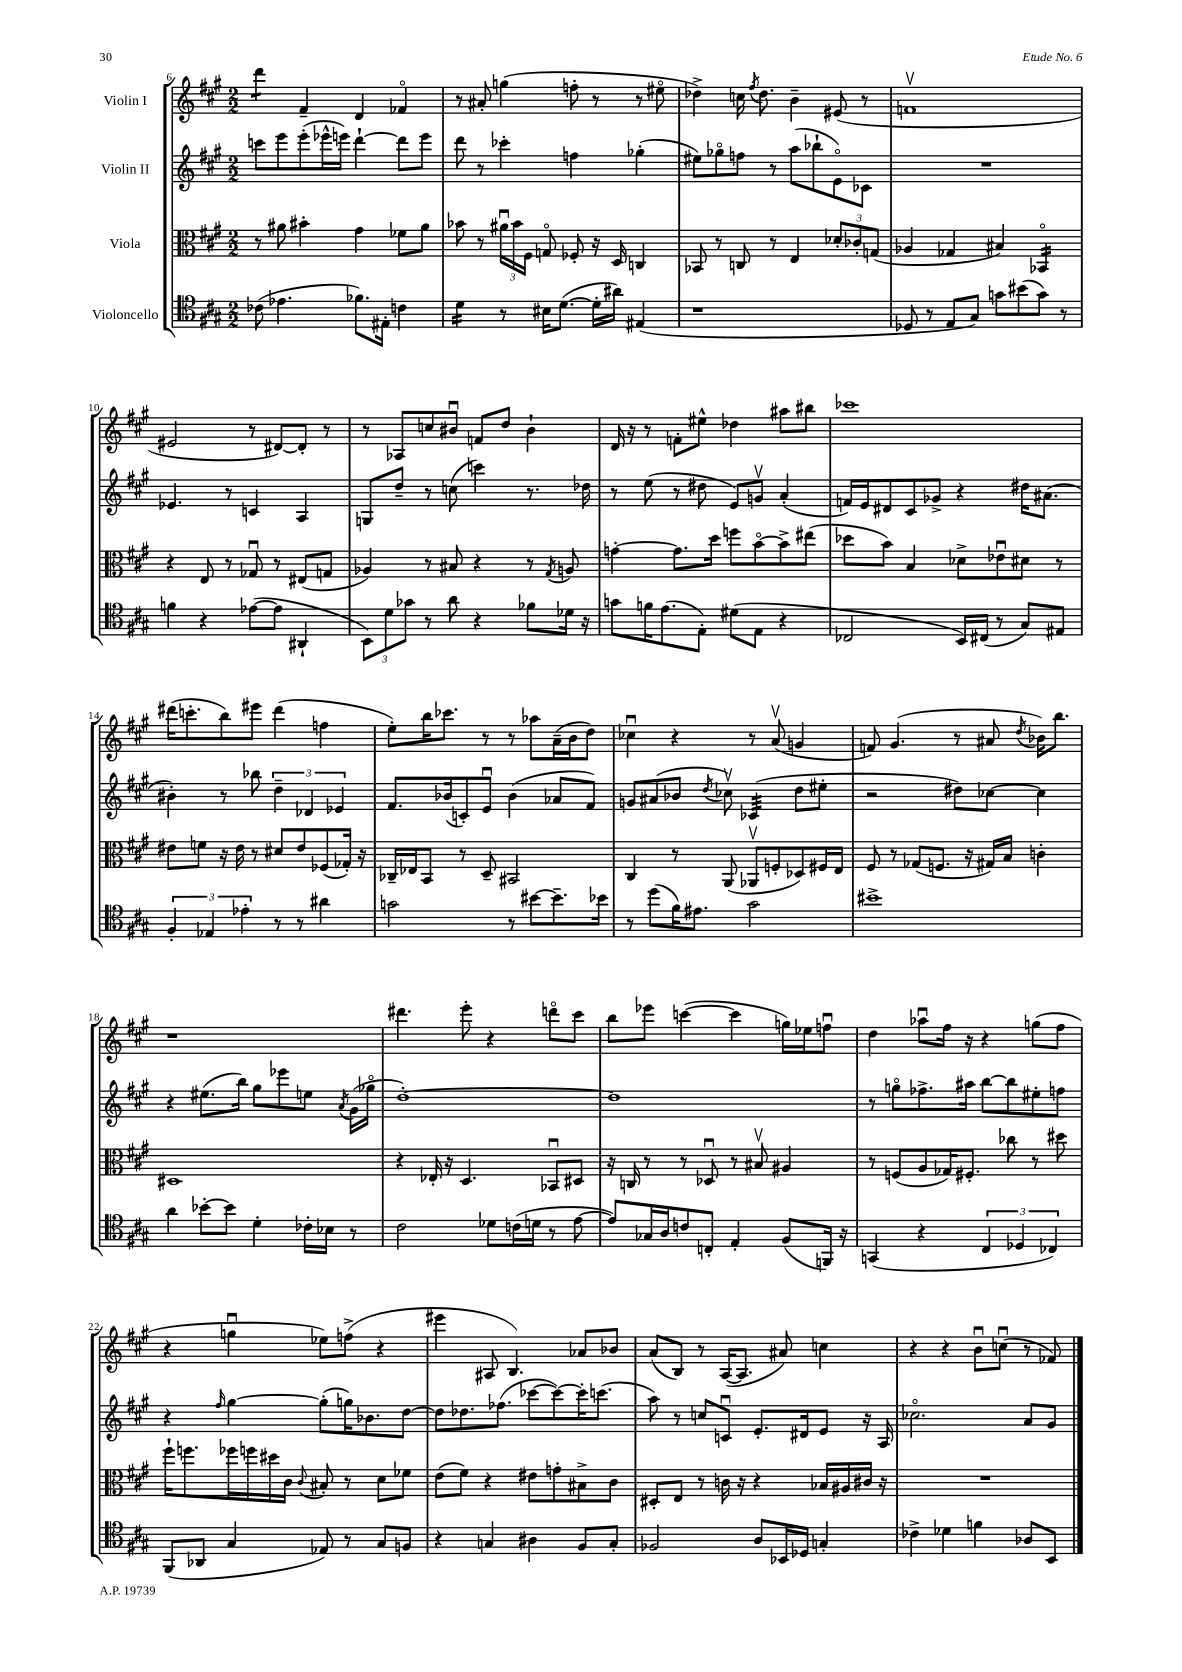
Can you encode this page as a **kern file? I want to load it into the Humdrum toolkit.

**kern	**kern	**kern	**kern
*staff4	*staff3	*staff2	*staff1
*clefC4	*clefC3	*clefG2	*clefG2
*k[f#c#g#]	*k[f#c#g#]	*k[f#c#g#]	*k[f#c#g#]
*M2/2	*M2/2	*M2/2	*M2/2
(8c-\	8r	8ccc\L	4ddd\
4.e-\	8a#\	8eee\	.
.	4b#'\	(8eee'\	4f#~/
.	.	16eee-^^\L	.
.	.	16eee\JJ)	.
8.f-\L)	4g#\	[4ddd`\	4d/
16E#'\Jk	.	.	.
4c\	8f-\L	8ddd\]L	4f-o/
.	8a#\J	8eee\J	.
=	=	=	=
4d\	8b-\	8ddd\	8r
.	8r	8r	8a#'/
8r	24a#u\LL	4ccc-'\	(4gg\
.	24b-\	.	.
.	24F#\JJ	.	.
16B#\LK	8Go/	.	.
([8.d\J	.	.	.
.	8F-'/	4ff\	8ff'\
16d'\]LL	16r	.	8r
16a#\JJ)	16D/	.	.
(4E#/	4C/	(4gg-'\	8r
.	.	.	8ee#o\
=	=	=	=
1r	8BB-/	8ee#\L)	4dd-^\)
.	8r	8gg-o\	.
.	8C/	8ff\J	16cc\
.	.	.	8qff#/
.	.	.	8.dd-\
.	8r	8r	.
.	4E/	(8aa\L	4b~\
.	.	8bb-`\	.
.	12d-'/L	8eo\)	(8e#/
.	12c-'/	.	.
.	.	8c-\J	8r
.	(12G/J	.	.
=	=	=	=
8D-/	4A-/	1r	1fv
8r	.	.	.
8E/L	4G-/	.	.
8G#/J)	.	.	.
8g\L	4B#/)	.	.
(8b#\	.	.	.
8g\J)	4BB-o/	.	.
8r	.	.	.
=	=	=	=
4f\	4r	4.e-/	2e#/
4r	8E/	.	.
.	8r	8r	.
([8e-\L	8G-u/	4c/	8r
8e-\]J	8r	.	[8d#/L)
4AA#`/	(8E#/L	4A/	8d#'/]J
.	8G/J	.	8r
=	=	=	=
12BB\L)	4A-/)	8G/L	8r
12d\	.	.	.
.	.	8dd~/J	8A-/L
12g-\J	.	.	.
8r	8r	8r	8cc/
8a\	8B#/	(8cc\	8b#u/J
4r	4r	4ccc\)	8f/L
.	.	.	8dd/J
8f-\L	8r	8.r	4b#`\
.	8qG#/	.	.
16d-\Jk	8A/	.	.
16r	.	16dd-\	.
=	=	=	=
8g\L	[4g'\	8r	16d/
.	.	.	16r
16f\K	.	(8ee\	8r
(8.e\	.	.	.
.	8.g\]L	8r	8f'\L
8E'\J)	.	8dd#\	8ee#^^\J
.	16dd\Jk	.	.
(8d#\L	8ff\L	8e/L)	4dd-\
8E\J	[8bo\	8gv/J	.
4r	8b^\]	(4a'/	8aa#\L
.	(8ee#\J	.	8bb#\J
=	=	=	=
2C-/	8dd-\L	16f/LL)	1ccc-
.	.	16e/J	.
.	8b\J)	8d#/	.
.	4B/	8c#/	.
.	.	8g-^/J	.
16BB/LL)	8d-^\L	4r	.
(16C#/JJ	.	.	.
8r	8e-u\	.	.
8G#/L)	8d#\J	16dd#\LK	.
.	.	(8.a#\J	.
8E#/J	8r	.	.
=	=	=	=
6F#'/	8e#\L	4b#'\)	(16ddd#\LK
.	.	.	8.ccc'\
.	8f\J	.	.
6E-/	.	.	.
.	16r	8r	8bb\)
.	16e#\	.	.
6e-'\	.	.	.
.	8r	8bb-\	8eee#\J
8r	8d#/L	6dd~\	(4ddd#\
8r	8e#/	.	.
.	.	6d-/	.
4a#\	(8F-/	.	4ff\
.	.	6e-/	.
.	16G-'/Jk)	.	.
.	16r	.	.
=	=	=	=
2g\	16C-~/LL	8.f#/L	8ee'\L)
.	16E-/J	.	.
.	8BB/J	.	16bb\K
.	.	(16b-/k	8.ccc-\J
.	8r	8c'/)	.
.	8D~/	8eu/J	8r
8r	2BB#/	(4b-\	8r
[8b#\L	.	.	8aa-\L
8.b#~\]	.	8a-/L	(16a~\L
.	.	.	16b\J
.	.	8f#/J)	8dd\J)
16b-\Jk	.	.	.
=	=	=	=
8r	4C#/	8g/L	4cc-u\
(8dd\L	.	(8a#/	.
16f#\K)	8r	8b-/J	4r
8.e#\J	.	.	.
.	.	8qdd/	.
.	(8AA/	8cc-v\)	.
2g#\	8AA-v/L	(4c-/	8r
.	8F'/	.	(8av/
.	8D-/)	8dd\L	4g/
.	16F#/L	8ee#'\J	.
.	16E/JJ	.	.
=	=	=	=
1b#^	8F#/	2r	8f/)
.	8r	.	(4.g#/
.	(8G-/L	.	.
.	8.F/J	.	.
.	.	8dd#\L)	8r
.	16r	.	.
.	16G#/LL)	[8cc-\J	8a#/
.	16B/JJ	.	.
.	.	.	8qdd/
.	4c'\	4cc-\]	16b-\LK)
.	.	.	8.bb\J
=	=	=	=
4a\	1D#	4r	1r
[8b-'\L	.	(8.ee#\L	.
8b-\]J	.	.	.
.	.	16bb\Jk)	.
4d'\	.	8gg#\L	.
.	.	8eee-\	.
16c-'\LL	.	8ee\J	.
16B-\JJ	.	.	.
.	.	8qa/	.
8r	.	(16g#\LL	.
.	.	16gg-o\JJ	.
=	=	=	=
2c#\	4r	[1dd')	4.ddd#\
.	16E-'/	.	.
.	16r	.	.
.	4.D/	.	8eee'\
8d-\L	.	.	4r
(16c\L	.	.	.
16d\JJ	.	.	.
8r	8BB-u/L	.	8dddo\L
[8e\	8D#/J	.	8ccc#\J
=	=	=	=
8e/]L)	16r	1dd]	8bb\L
.	16C/	.	.
16G-/L	8r	.	8eee-\J
16A/J	.	.	.
8c/	8r	.	([4ccc\
8C'/J	8D-u/	.	.
4E'/	8r	.	4ccc\]
.	8B#v/	.	.
(8F#/L	4A#/	.	16gg\LL)
.	.	.	16ee-\J
16FF/Jk)	.	.	8ffu\J
16r	.	.	.
=	=	=	=
(4GG/	8r	8r	4dd\
.	(8F/L	8ggo\L	.
4r	8A/	8.ff-^\	8aa-u\L
.	16G-/K)	.	16ff#\Jk
.	8.F#'/J	16aa#\Jk	16r
6C#/	.	[8bb\L	4r
.	8cc-\	8bb\]	.
6D-/	.	.	.
.	8r	8ee#'\	(8gg\L
6C-/)	.	.	.
.	8dd#\	8ff\J	8ff#\J
=	=	=	=
(8FF#/L	16ff#`\LK	4r	4r
.	8.ff\	.	.
8AA-/J	.	.	.
.	.	16qqff#/	.
4G#/	16ff-\L	[4gg#\	4ggu\
.	16ff\	.	.
.	16dd#\	.	.
.	16c#\JJ	.	.
.	8qqc#/	.	.
8E-/)	8B#'/	(8gg#'\]L	8ee-\L)
8r	8r	16gg\K)	(8ff^\J
.	.	8.b-\	.
8G#/L	8d\L	.	4r
8F/J	8f-\J	[8dd\J	.
=	=	=	=
4r	(8e\L	8dd\]L	4eee#\
.	8f#\J)	8.dd-\	.
4G/	4r	.	8A#/
.	.	(8.ff-\J	.
.	.	.	4.B/)
4A#\	8e#\L	[8ccc-\L	.
.	8g'\	8ccc-\_)	.
8F#/L	8B#^\	16ccc-'\]K	8a-/L
.	.	(8.ccc\J	.
8G'/J	8c#\J	.	8b-/J
=	=	=	=
2F-/	8D#'/L	8aa\)	(8a/L
.	8E/J	8r	8B/J)
.	8r	8cc/L	8r
.	16c\	8cu/J	([16A/LK
.	16r	.	8.A/]J
8A/L	4r	8.e'/L	.
16BB-/L	.	.	8a#/)
16D-/JJ	.	16d#/k	.
4G'/	16B-/LL	8e/J	4cc\
.	16A#/	.	.
.	16c#/JJ	16r	.
.	16r	16A/	.
=	=	=	=
4c-^\	1r	2.cc-o\	4r
4d-\	.	.	4r
4f\	.	.	8bu\L
.	.	.	(8ccu\J
8A-/L	.	8a/L	8r
8BB/J	.	8g#/J	8f-/)
==	==	==	==
*-	*-	*-	*-
